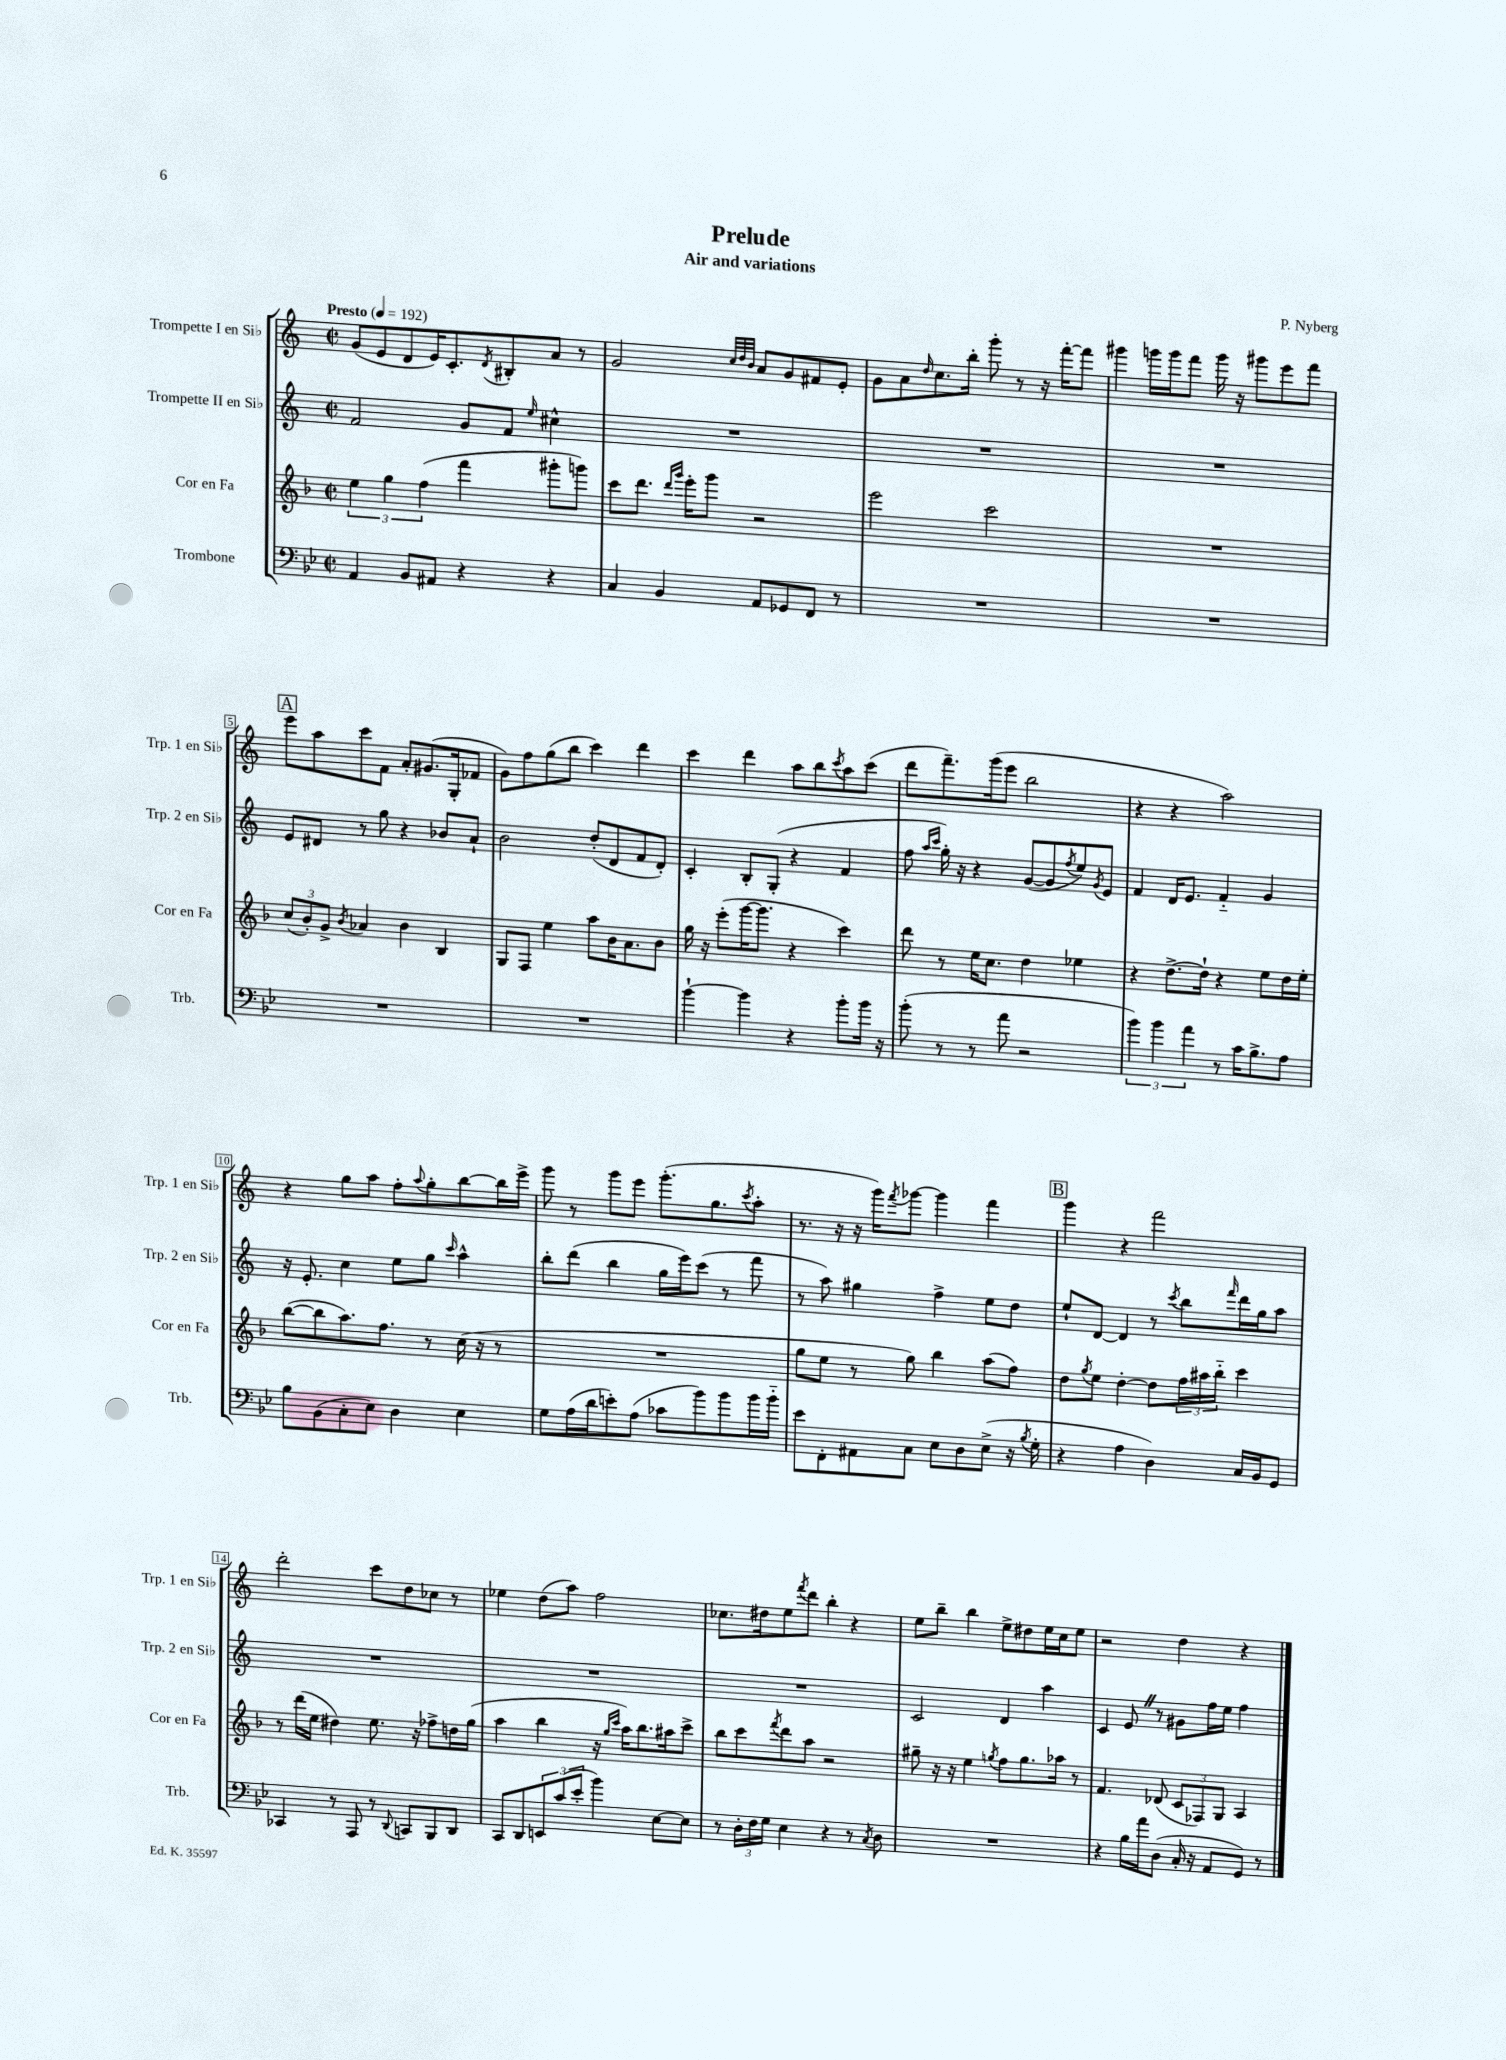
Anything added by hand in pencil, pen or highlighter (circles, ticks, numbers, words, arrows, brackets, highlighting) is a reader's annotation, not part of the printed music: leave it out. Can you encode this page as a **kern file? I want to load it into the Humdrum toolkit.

**kern	**kern	**kern	**kern
*staff4	*staff3	*staff2	*staff1
*clefF4	*clefG2	*clefG2	*clefG2
*k[b-e-]	*k[b-]	*k[]	*k[]
*M2/2	*M2/2	*M2/2	*M2/2
*met(c|)	*met(c|)	*met(c|)	*met(c|)
*MM192	*MM192	*MM192	*MM192
4AA/	6ee\	2f/	(8g/L
.	.	.	8e/
.	6gg\	.	.
8BB-/L	.	.	8d/
.	(6ff\	.	.
8AA#/J	.	.	16e/K)
.	.	.	8.c'/
4r	4fff\	8g/L	.
.	.	.	8qd/
.	.	8f/J	8B#'/
.	.	16qqee/	.
4r	8ggg#'\L	4cc#^^\	8a/J
.	8ggg\J)	.	8r
=	=	=	=
4C/	8ccc\L	1r	2g/
.	8.ddd\J	.	.
4BB-/	.	.	.
.	16qqddd/LL	.	.
.	16qqggg/JJ	.	.
.	16eee'\LK	.	.
.	8ggg\J	.	.
.	.	.	32qqcc/LLL
.	.	.	32qqdd/
.	.	.	32qqb/JJJ
8AA/L	2r	.	8a/L
8GG-/	.	.	8g/
8FF/J	.	.	8f#/
8r	.	.	8e'/J
=	=	=	=
1r	2eee\	1r	8g\L
.	.	.	8a\
.	.	.	16qqdd/
.	.	.	8.cc\
.	.	.	16bb'\Jk
.	2ccc\	.	8ggg'\
.	.	.	8r
.	.	.	16r
.	.	.	[16fff'\LK
.	.	.	8fff\]J
=	=	=	=
1r	1r	1r	4ggg#\
.	.	.	16ggg\LL
.	.	.	16ggg\J
.	.	.	8fff\J
.	.	.	16ggg\
.	.	.	16r
.	.	.	8ggg#\L
.	.	.	8eee\
.	.	.	8fff\J
=	=	=	=
1r	(12cc/L	8e/L	8eee\L
.	12b-'/)	.	.
.	.	8d#/J	8aa\
.	12g^/J	.	.
.	8qb-/	.	.
.	4a-/	8r	8ccc\
.	.	8gg\	8f\J
.	4b-\	4r	8a'/L
.	.	.	(8.g#/
.	4B-/	8b-/L	.
.	.	.	16G'/k
.	.	8a`/J	8f-/J
=	=	=	=
1r	8G/L	2b\	8g\L)
.	8F/J	.	8ff\
.	4ee\	.	(8gg\
.	.	.	8bb\J
.	8aa\L	(8dd'/L	4ccc\)
.	16b-\K	8d/	.
.	8.a\	.	.
.	.	8f/	4ddd\
.	8b-\J	8d'/J)	.
=	=	=	=
[4b-`\	16gg\	4c'/	4ccc\
.	16r	.	.
.	(8eee'\L	.	.
4b-\]	[16ggg\K	8B'/L	4ddd\
.	8.ggg\]J	.	.
.	.	(8G'/J	.
4r	4r	4r	8aa\L
.	.	.	8bb\
.	.	.	8qccc/
8b-'\L	4ccc\)	4f/	8aa\
16b-\Jk	.	.	(8ccc\J
16r	.	.	.
=	=	=	=
(8b-'\	8ddd\	8ff\	8ddd\L
.	.	16qqaa/LL	.
.	.	16qqccc/JJ	.
8r	8r	16gg'\)	8.fff~\)
.	.	16r	.
8r	16ee\LK	4r	.
.	8.cc\J	.	(16ggg\k
8a\	.	.	8eee\J
2r	4dd\	([8g/L	2bb\
.	.	8g/]	.
.	.	8qff/	.
.	4ee-\	8ee/)	.
.	.	8qg/	.
.	.	8e/J	.
=	=	=	=
6b-\)	4r	4f/	4r
6b-\	.	.	.
.	[8.dd^\L	16d/LK	4r
.	.	8.e/J	.
6a\	.	.	.
.	16dd`\]Jk	.	.
8r	4r	4f'~/	2aa\)
16c\LK	.	.	.
8.B-^\	.	.	.
.	8ee\L	4g/	.
8A\J	16dd\L	.	.
.	16ee'\JJ	.	.
=	=	=	=
8B-\L	([8bb-\L	16r	4r
.	.	8.e'/	.
(8BB-\	8bb-\]	.	.
8C'\	8.aa\)	4cc\	8gg\L
8E-\J)	.	.	8aa\J
.	8.ff\J	.	.
4D\	.	8ee\L	8ff'\L
.	.	.	8qqaa/
.	8r	8gg\J	8gg'\
.	.	16qqccc/	.
4E-\	(16cc\	4aa^^\	[8bb\
.	16r	.	.
.	8r	.	16bb\]L
.	.	.	16eee^\JJ
=	=	=	=
8G\L	1r	8bb'\L	8ggg\
(16A\L	.	(8ddd\J	8r
16d\J	.	.	.
8e'\)	.	4bb\	8ggg\L
(8A\J	.	.	8eee\J
8c-\L	.	16gg\LL	(8.ggg'\L
.	.	16eee\J)	.
8b-\)	.	(8ccc\J	.
.	.	.	8.gg\
8b-\	.	8r	.
.	.	.	8qccc/
16b-\L	.	8fff\	8aa'\J
16b-'~\JJ	.	.	.
=	=	=	=
8e-\L	8gg\L	8r	8.r
8FF'\	8ee\J	8aa\)	.
.	.	.	16r
8AA#\	8r	4gg#\	16r
.	.	.	16ggg\LK)
.	.	.	8qfff/
8C\J	8gg\)	.	[8ggg-\J
8E-\L	4bb-\	4ff^\	4ggg-\]
8D\	.	.	.
(8E-^\J	(8aa\L	8ee\L	4fff\
16r	8ff\J)	8dd\J	.
8qB-/	.	.	.
16G'\	.	.	.
=	=	=	=
4r	8dd\L	8ee`/L	4ggg\
.	8qgg/	.	.
.	8ee\J	[8d/J	.
4A\	[4dd'\	4d/]	4r
4D\)	8dd\]L	8r	2fff\
.	.	8qccc/	.
.	24ff\L	8bb\L	.
.	24aa#\	.	.
.	24bb-'~\JJ	.	.
.	.	16qqfff/	.
16C/LL	4ccc\	16ddd\L	.
16BB-/J	.	16gg\J	.
8GG/J	.	8aa\J	.
=	=	=	=
4CC-/	8r	1r	2ddd'\
.	(16ddd\LL	.	.
.	16ee\JJ	.	.
8r	4dd#\)	.	.
8AAA/	.	.	.
8r	8.ee\	.	8ccc\L
8qqDD/	.	.	.
8CC/L	.	.	8dd\
.	16r	.	.
8BBB-/	8ff-^\L	.	8cc-\J
8DD/J	16dd\L	.	8r
.	(16gg\JJ	.	.
=	=	=	=
8CC/L	4aa\	1r	4ee-\
8DD/	.	.	.
12EE/	4bb-\	.	(8dd\L
(12c/	.	.	.
.	.	.	8aa\J)
12e-'/J	.	.	.
4b-\)	16r	.	2ff\
.	16qqgg/LL	.	.
.	16qqccc/JJ	.	.
.	16aa\LK)	.	.
.	8.bb-\	.	.
[8E-\L	.	.	.
.	16aa#\k	.	.
8E-\]J	8ccc^\J	.	.
=	=	=	=
8r	8bb-\L	1r	8.cc-\L
24D'\LL	8ccc\	.	.
24F\	.	.	.
.	.	.	16dd#\k
24G\JJ	.	.	.
.	8qfff/	.	.
4E-\	8ddd\	.	8ee\
.	.	.	8qfff/
.	8aa\J	.	8ddd\J
4r	2r	.	4bb'\
8r	.	.	4r
8qC/	.	.	.
8D\	.	.	.
=	=	=	=
1r	8gg#~\	2c/	8ee\L
.	16r	.	8bb~\J
.	16r	.	.
.	4ee\	.	4bb\
.	8qgg/	.	.
.	8ff\L	4d/	8ee^\L
.	8.gg\	.	8dd#\
.	.	4aa\	16ee\L
.	16aa-\Jk	.	16cc\J
.	8r	.	8ee\J
=	=	=	=
4r	4.f/	4c/	2r
16B-\LL	.	8e/	.
16a\J	.	.	.
(8D\J	(8d-/	8r	.
16C'/	12c/L	8g#\L	4dd\
16r	.	.	.
.	12F-/)	.	.
8AA/L	.	16ff\L	.
.	12G/J	.	.
.	.	16ee\JJ	.
8GG/J)	4A/	4ff\	4r
8r	.	.	.
==	==	==	==
*-	*-	*-	*-
